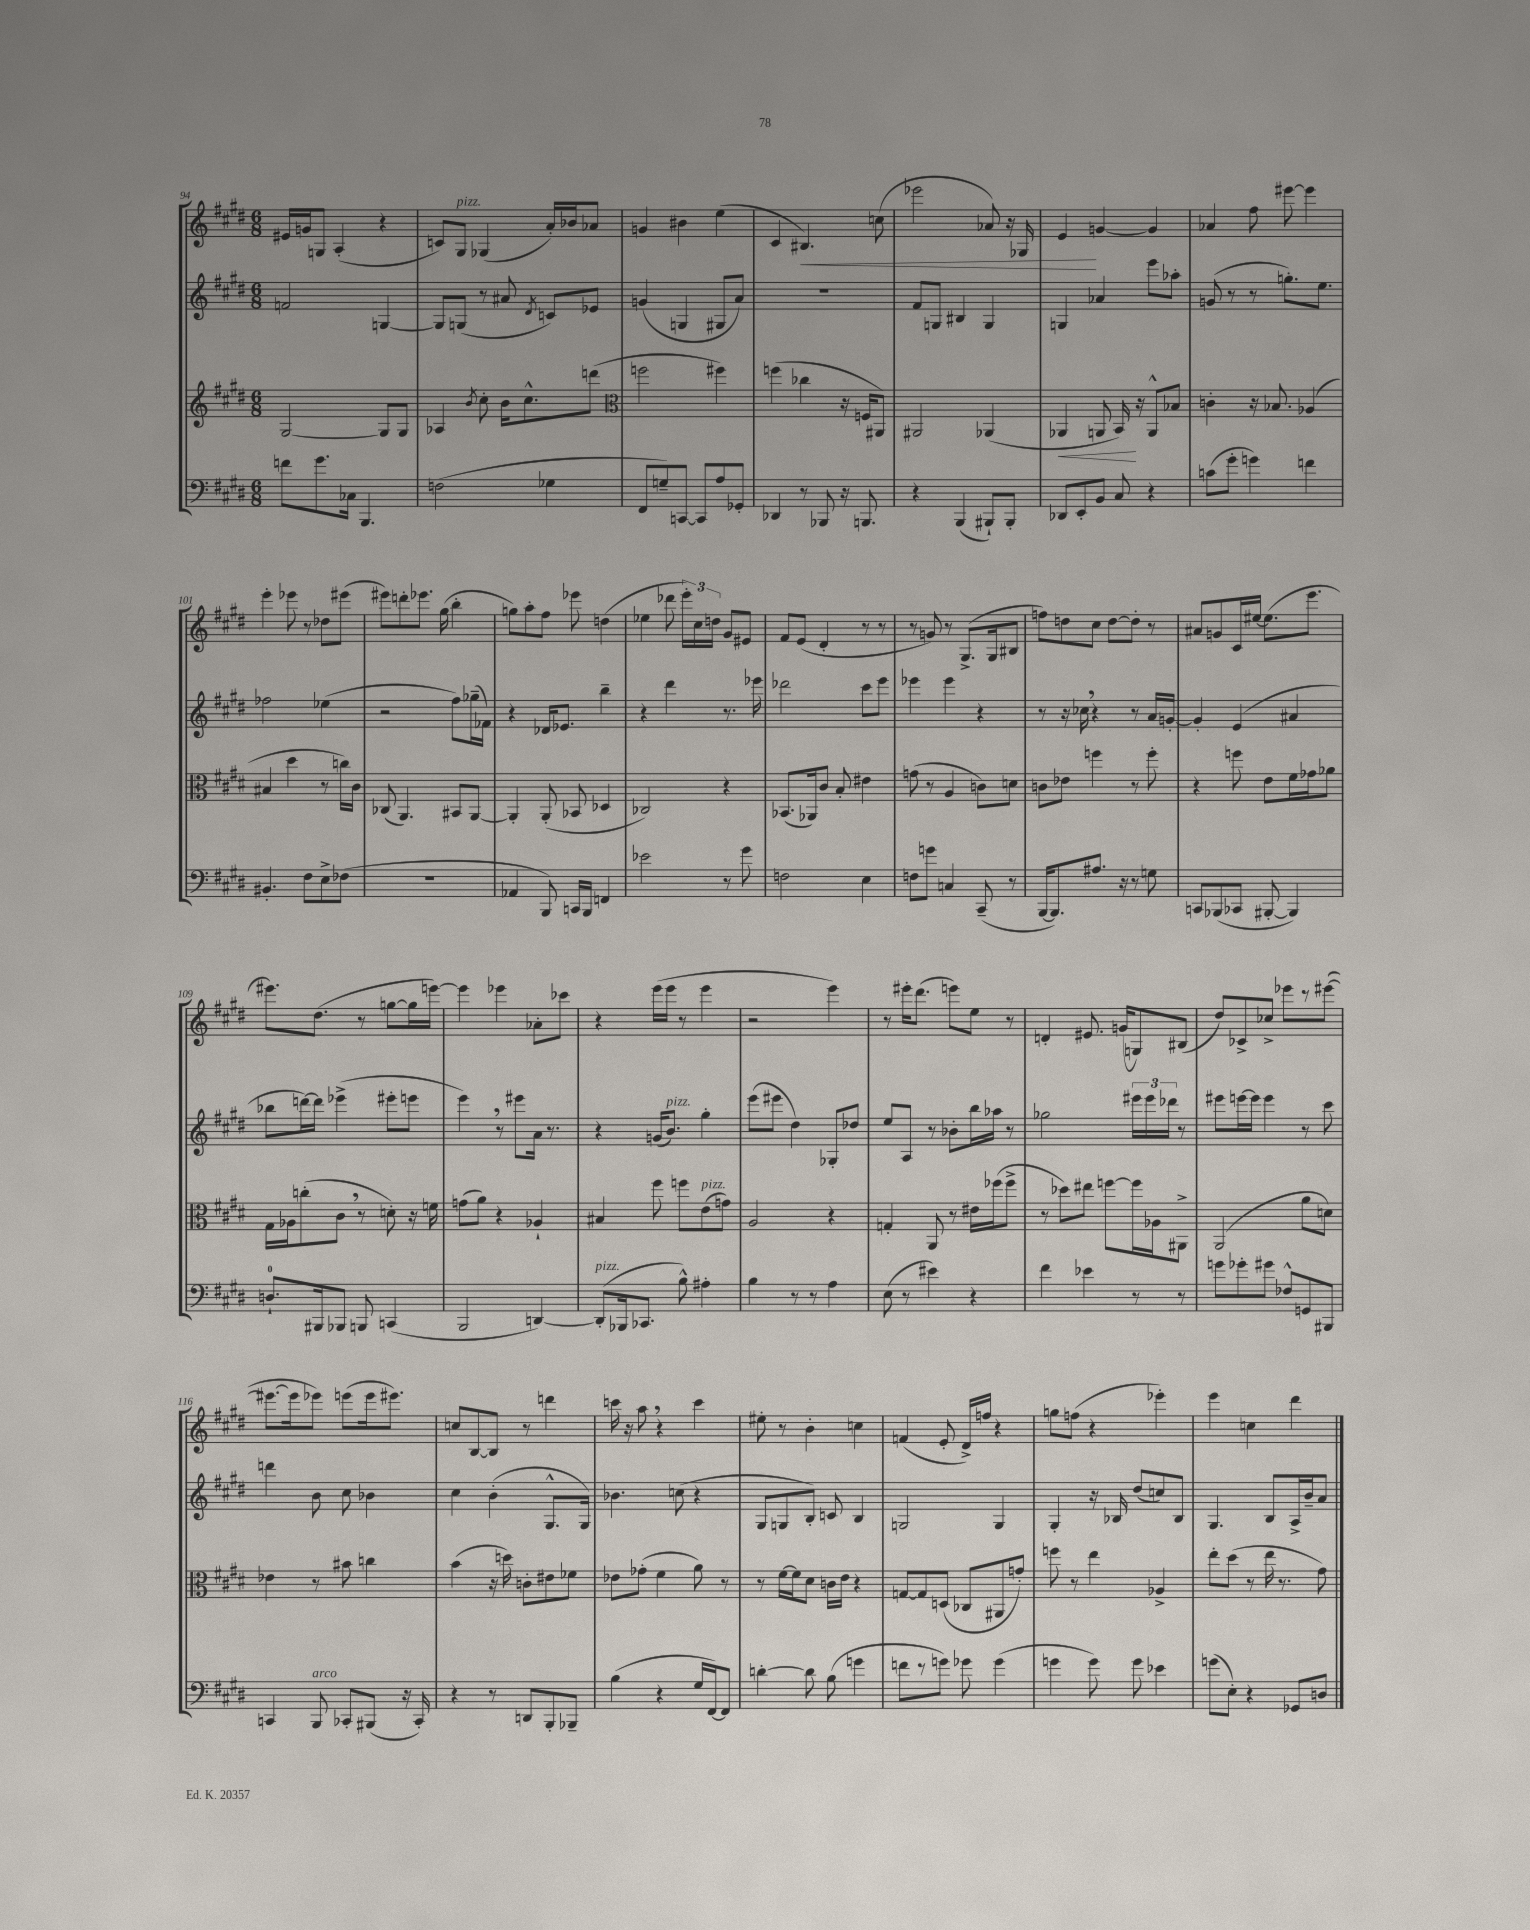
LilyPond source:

<<
\new StaffGroup <<
\new Staff = "s0" {
    \clef treble \key e \major \numericTimeSignature \time 6/8
    \autoBeamOff eis'16[ g'16 g8] a4-.( r4 |
    c'8[) gis8]^\markup { \italic "pizz." } ges4( a'16[-.) bes'16 aes'8] |
    g'4 bis'4 e''4( |
    cis'4 bis4.\<) c''8( |
    ees'''2 aes'8) r16 ges16 |
    e'4\! g'4~ g'4 |
    aes'4 fis''8 eis'''8~ eis'''4 |
    e'''4-. ees'''8 r8 des''8[ eis'''8]( |
    eis'''8[) d'''8-. ees'''8.] gis''16( b''4-. |
    g''8[) a''8-. fis''8] ees'''8 d''4( |
    ees''4 des'''8 \tuplet 3/2 { e'''16[-.) cis''16 d''16] } gis'8[ eis'8] |
    fis'8[ e'8]( dis'4-. r8 r8 |
    r8 g'8) r8 gis8.[->( gis16 bis8] |
    f''8[) d''8 cis''8] d''8[~ d''8]-. r8 |
    ais'8[ g'8 cis'16 eis''16]~ eis''8.[( e'''8.] |
    eis'''8.[) dis''8.]( r8 g''8[~ g''16 e'''16]~) |
    e'''4 ees'''4 aes'8[-. ces'''8] |
    r4 e'''16[( e'''16] r8 e'''4 |
    r2 e'''4) |
    r8 eis'''16[-. dis'''8.]( e'''8[) e''8] r8 |
    d'4-. eis'8. g'16[( g8) bis8]( |
    dis''8[) ces'8-> ces''8]-> ees'''8[ r8 eis'''8]~( |
    eis'''8.[~ eis'''16 ees'''8]) e'''8[( e'''16 eis'''8.]) |
    c''8[ b8~ b8] r8 d'''4 |
    c'''16 r16 a''8 \breathe r4 c'''4 |
    eis''8-. r8 b'4-. c''4 |
    f'4( e'8-. dis'16[->) f''16] r4 |
    g''8[ f''8]( r4 ees'''4-.) |
    e'''4 c''4 dis'''4 \bar "|." |
}
\new Staff = "s1" {
    \clef treble \key e \major \numericTimeSignature \time 6/8
    \autoBeamOff f'2 g4~ |
    g8[ g8]( r8 ais'8 \acciaccatura { dis'8 } c'8[) ees'8] |
    g'4( g4 gis8[ a'8]) |
    R2. |
    fis'8[ g8] bis4 g4 |
    g4 aes'4 e'''8[ aes''8]-. |
    g'8( r8 r8 g''8.[-.) e''8.] |
    fes''2 ees''4( |
    r2 fis''8[) ges''16--( fes'16]) |
    r4 des'16[ ees'8.] b''4-- |
    r4 dis'''4 r8. ees'''16 |
    des'''2 cis'''8[ e'''8] |
    ees'''4 ees'''4 r4 |
    r8 r16 ces''16 \breathe r4 r8 a'16[ g'16]~-. |
    g'4-. e'4( ais'4 |
    bes''8[ d'''16~) d'''16] ees'''4->( eis'''8[-. e'''8] |
    e'''4) \breathe r8 eis'''8[ a'16] r8. |
    r4 g'16[( b'8.]^\markup { \italic "pizz." }) gis''4-. |
    e'''8[( eis'''8] dis''4) ges8[-. des''8] |
    e''8[ a8] r8 bes'8[-. b''16 aes''16] r8 |
    ges''2 \tuplet 3/2 { eis'''16[ eis'''16 des'''16] } r8 |
    eis'''8[ e'''16~ e'''16] e'''4 r8 cis'''8 |
    d'''4 b'8 cis''8 bes'4 |
    cis''4 b'4-.( gis8.[-^ gis16]) |
    bes'4. c''8( r4 |
    gis8[ g8 b8]-.) c'8 b4 |
    g2 g4 |
    gis4-. r16 bes16 dis''8[( c''8) bes8] |
    gis4. b8[ a16-> b'16-- a'8] \bar "|." |
}
\new Staff = "s2" {
    \clef treble \key e \major \numericTimeSignature \time 6/8
    \autoBeamOff gis2~ gis8[ gis8] |
    aes4 \acciaccatura { b'8 } cis''8-. b'16[ cis''8.-^ d'''8]( |
    \clef alto f''2 fis''4) |
    f''4( ces''4 r16 f16[ ais,8]) |
    ais,2 aes,4( |
    aes,4\< a,8 b,16\!) r16 a,8[-^ bes8] |
    c'4-. r16 bes8. aes4( |
    bis4 dis''4 r8 c''16[) cis'16] |
    ces8( a,4.) bis,8[ a,8]~ |
    a,4-. a,8-.( bes,8 des4 |
    ces2) r4 |
    bes,8.[( aes,16) cis'8] b8-. eis'4 |
    g'8( r8 a4 c'8[) d'8] |
    c'8[ ees'8] f''4 r8 f''8-. |
    r4 f''8 e'8[ fis'16 ges'16 aes'8] |
    gis16[ aes16 c''8-.( cis'8] \breathe r8 d'8-.) r16 f'16 |
    g'8[( a'8]) r4 aes4-! |
    bis4 fis''8 f''8[ e'8^\markup { \italic "pizz." }( g'8]) |
    a2 r4 |
    g4-. a,8 r8 eis'16[ fes''16( fes''8]-> |
    r8 des''8[) eis''8] f''8[~ f''16 aes16 ais,8]-> |
    a,2( a'8[ d'8]) |
    ees'4 r8 bis'8 c''4 |
    b'4( r16 d''16) c'8[-. eis'8 fes'8] |
    ees'8[ ges'8]-.( fis'4 a'8) r8 |
    r8 fis'16[~ fis'16 dis'8] c'16[ e'16] r4 |
    g8[~ g8 d8]( ces8[ ais,8 g'8]-.) |
    f''8 r8 e''4 aes4-> |
    e''8[-. dis''8]( r8 e''16 r8. gis'8) \bar "|." |
}
\new Staff = "s3" {
    \clef bass \key e \major \numericTimeSignature \time 6/8
    \autoBeamOff f'8[ gis'8. ces16] b,,4. |
    f2( ges4 |
    fis,8[ g8--) c,8]~ c,8[ a8 ges,8]-. |
    des,4 r8 bes,,8 r16 b,,8. |
    r4 b,,4( bis,,8[-!) bis,,8]-. |
    des,8[ e,8-. b,8] cis8 r4 |
    c'8[( gis'8]-. g'4) f'4 |
    bis,4.-. fis8[ e8-> fes8]( |
    R2. |
    aes,4 b,,8) c,16[ b,,16] f,4 |
    ees'2 r8 gis'8 |
    f2 e4 |
    f8[ g'8] c4 cis,8--( r8 |
    b,,16[~ b,,8.) ais8.] r16 r8 g8 |
    c,8[ bes,,8( ces,8] bis,,8~-. bis,,4) |
    d8.[-0-! bis,,16 bes,,8] b,,8 c,4( |
    b,,2 d,4~) |
    d,8[-.^\markup { \italic "pizz." }( bes,,16 ces,8.] b8-^) ais4-. |
    b4 r8 r8 a4 |
    e8( r8 eis'4) r4 |
    fis'4 ees'4 r8 r8 |
    g'8[ ges'8-. gis'8] fes8[-^ g,8 bis,,8] |
    c,4 b,,8^\markup { \italic "arco" } ces,8[-. bis,,8]( r16 ces,16-.) |
    r4 r8 d,8[ b,,8-. bes,,8]-- |
    b4( r4 gis16[ fis,16~) fis,8] |
    d'4~-. d'8 b8( g'4 |
    f'8[ r8 g'8]) ges'8 ges'4( |
    g'4 g'8) g'8 ees'4 |
    g'8[( e8]-.) r4 ges,8[ d8] \bar "|." |
}
>>
>>
\layout { \context { \Score currentBarNumber = #94 } }
